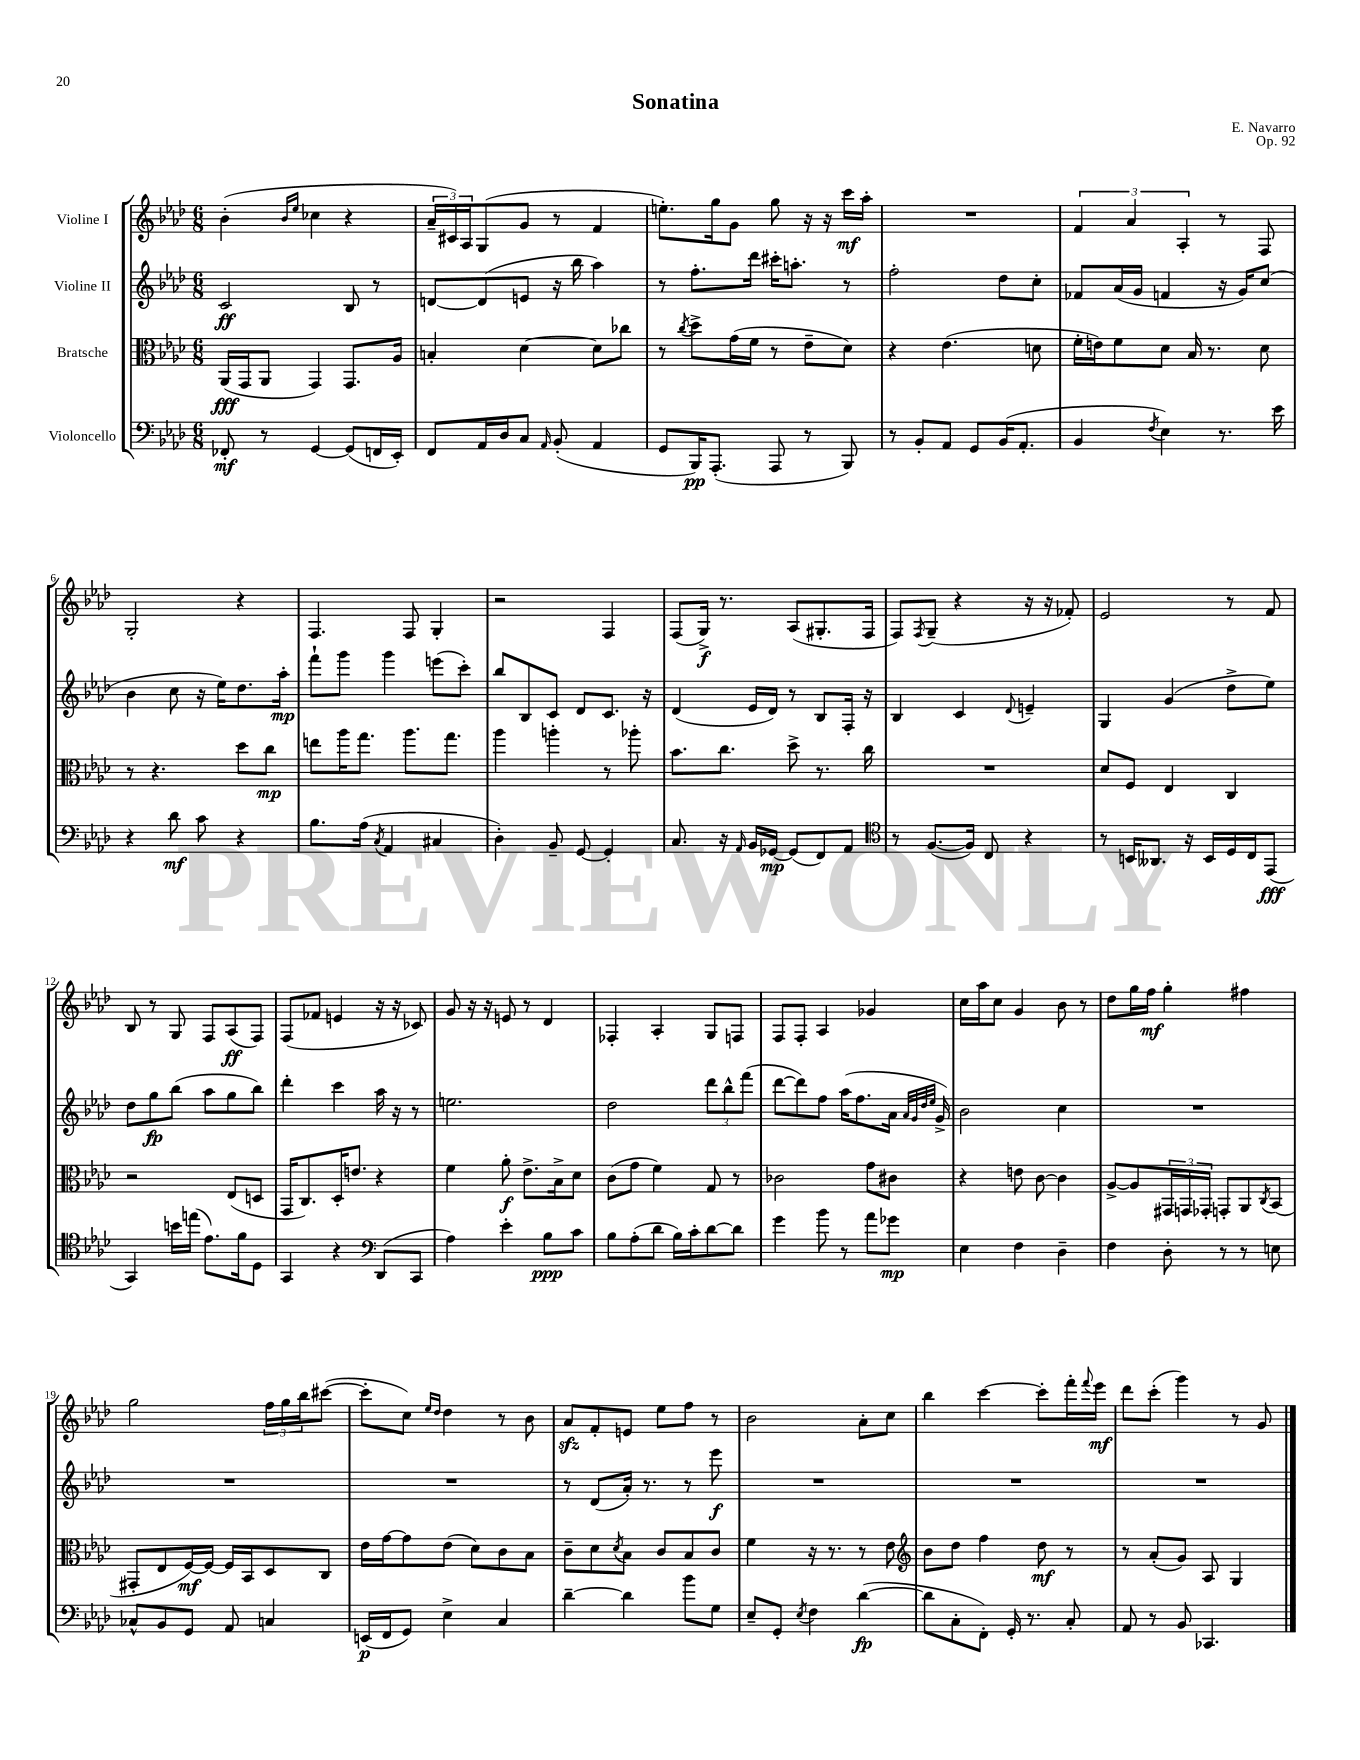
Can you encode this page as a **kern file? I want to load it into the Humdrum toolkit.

**kern	**kern	**kern	**kern
*staff4	*staff3	*staff2	*staff1
*clefF4	*clefC3	*clefG2	*clefG2
*k[b-e-a-d-]	*k[b-e-a-d-]	*k[b-e-a-d-]	*k[b-e-a-d-]
*M6/8	*M6/8	*M6/8	*M6/8
8FF-'/	(16AA-/LL	2c/	(4b-'\
.	16GG/J	.	.
8r	8AA-/J	.	.
.	.	.	16qqb-/LL
.	.	.	16qqee-/JJ
[4GG/	4GG/)	.	4cc-\
(8GG/]L	8.GG/L	8B-/	4r
16FF/L	.	8r	.
16EE-'/JJ)	16A-/Jk	.	.
=	=	=	=
8FF/L	4B'/	[8d/L	24a-~/LL
.	.	.	24c#/)
.	.	.	24A-/J
16AA-/L	.	(8d/]	(8G/
16D-/J	.	.	.
8C/J	[4d-\	8e/J	8g/J
16qqAA-/	.	.	.
(8BB-'/	.	16r	8r
.	.	16bb-\	.
4AA-/	8d-\]L	4aa-\)	4f/
.	8cc-\J	.	.
=	=	=	=
8GG/L	8r	8r	8.ee'\L)
.	8qcc/	.	.
16BBB-/K)	8dd-^\L	8.ff'\L	.
(8.AAA-'/J	.	.	16gg\k
.	(16g\L	.	8g\J
.	16f\JJ	16ddd-\Jk	.
8AAA-/	8r	16ccc#'\LK	8gg\
.	.	8.aa'\J	.
8r	8e-~\L	.	16r
.	.	.	16r
8BBB-/)	8d-\J)	8r	16ccc\LL
.	.	.	16aa-'\JJ
=	=	=	=
8r	4r	2ff'\	2.r
8BB-'/L	.	.	.
8AA-/J	(4.e-\	.	.
8GG/L	.	.	.
(16BB-/K	.	8dd-\L	.
8.AA-'/J	.	.	.
.	8d\	8cc'\J	.
=	=	=	=
4BB-/	16f'\LL	8f-/L	6f/
.	16e\J)	.	.
.	8f\	(16a-/L	.
.	.	.	6a-/
.	.	16g/JJ	.
8qF/	.	.	.
4E-\)	8d-\J	4f/	.
.	.	.	6A-'/
.	16B-/	.	.
.	8.r	.	.
8.r	.	16r	8r
.	.	16g/LK)	.
.	8d-\	(8cc/J	8F/
16e-\	.	.	.
=	=	=	=
4r	8r	4b-\	2G'/
.	4.r	.	.
8d-\	.	8cc\	.
8c\	.	16r	.
.	.	16ee-\LK)	.
4r	8dd-\L	8.dd-\	4r
.	8cc\J	.	.
.	.	16aa-'\Jk	.
=	=	=	=
8.B-\L	8ee\L	8fff`\L	4.F/
.	16aa-\K	8ggg\J	.
(16A-\Jk	8.gg\J	.	.
8qC/	.	.	.
4AA-/	.	4ggg\	.
.	8.aa-\L	.	8F/
4C#/	.	(8eee\L	4G'/
.	8.gg\J	.	.
.	.	8ccc'\J)	.
=	=	=	=
4D-'\)	4aa-\	8bb-/L	2r
.	.	8B-/	.
8BB-~/	4aa'\	8c/J	.
[8GG/	.	8d-/L	.
4GG'/]	8r	8.c/J	4F/
.	8aa-'\	.	.
.	.	16r	.
=	=	=	=
8.C/	8.b-\L	(4d-/	(8F/L
.	.	.	16G^/Jk)
16r	8.cc\J	.	8.r
16qqAA-/	.	.	.
16BB-/LL	.	16e-/LL	.
[16GG-/JJ	.	16d-/JJ)	.
(8GG-/]L	8dd-^\	8r	(8A-/L
8FF/)	8.r	8B-/L	8.G#'/
8AA-/J	.	16F'/Jk	.
.	16cc\	16r	16F/Jk
=	=	=	=
*clefC4	*	*	*
8r	2.r	4B-/	8F/L)
.	.	.	8qF/
([8.F/L	.	.	(8G~/J
.	.	4c/	4r
16F/]Jk)	.	.	.
8C/	.	.	.
.	.	8qqd-/	.
4r	.	4e~/	16r
.	.	.	16r
.	.	.	8f-'/)
=	=	=	=
8r	8d-/L	4G/	2e-/
16BB/LK	8F/J	.	.
8.AA--/J	.	.	.
.	4E-/	(4g/	.
16r	.	.	.
16BB/LL	.	.	.
16D-/	4C/	8dd-^\L	8r
16C/J	.	.	.
(8EE-/J	.	8ee-\J)	8f/
=	=	=	=
4GG/)	2r	8dd-\L	8B-/
.	.	8gg\	8r
16b\LL	.	(8bb-\J	8G/
(16ee\JJ	.	.	.
8.e-\L)	.	8aa-\L	8F/L
.	(8E-/L	8gg\	(8A-/
16f\k	.	.	.
8D-\J	8D/J	8bb-\J)	8F/J)
=	=	=	=
4GG/	16GG/LK	4ddd-'\	(8F/L
.	8.C/)	.	.
.	.	.	8f-/J
4r	16D-'/K	4ccc\	4e/
.	8.e/J	.	.
*clefF4	*	*	*
(8DD-/L	4r	16aa-\	16r
.	.	16r	16r
8CC/J	.	8r	8c-/)
=	=	=	=
4A-\)	4f\	2.ee\	8g/
.	.	.	16r
.	.	.	16r
4e-'\	8a-'\	.	8e/
.	8.e-^\L	.	8r
8B-\L	.	.	4d-/
.	16B-^\k	.	.
8c\J	8d-\J	.	.
=	=	=	=
8B-\L	(8c\L	2dd-\	4F-'/
(8A-'\	8g\J	.	.
8d-\J	4f\)	.	4A-'/
16B-\LL)	.	.	.
16c'\J	.	.	.
[8d-\	8G/	12ddd-\L	8G/L
.	.	12bb-^^\	.
8d-\]J	8r	.	8F/J
.	.	(12fff\J	.
=	=	=	=
4g\	2c-\	[8ddd-\L	8F/L
.	.	8ddd-\])	8F'/J
8b-\	.	8ff\J	4A-/
8r	.	(16aa-\LK	.
.	.	8.ff\	.
8a-\L	8g\L	.	4g-/
8g-\J	8c#\J	16a-\Jk	.
.	.	32qqa-/LLL	.
.	.	32qqg/	.
.	.	32qqdd-/	.
.	.	32qqee-/JJJ	.
.	.	16g^/)	.
=	=	=	=
4E-\	4r	2b-\	16cc\LL
.	.	.	16aa-\J
.	.	.	8cc\J
4F\	8e\	.	4g/
.	[8c\	.	.
4D-~\	4c\]	4cc\	8b-\
.	.	.	8r
=	=	=	=
4F\	[8A-^/L	2.r	8dd-\L
.	8A-/]	.	16gg\L
.	.	.	16ff\JJ
8D-'\	24GG#/L	.	4gg'\
.	24GG/	.	.
.	24GG-'/JJ	.	.
8r	8GG'/L	.	.
8r	8AA-/	.	4ff#\
.	8qC/	.	.
8E\	(8BB-/J	.	.
=	=	=	=
8C-^^/L	8GG#'/L	2.r	2gg\
8BB-/	8E-/	.	.
8GG/J	[16F/L)	.	.
.	16F/_JJ	.	.
8AA-/	16F/]LL	.	.
.	16BB-/J	.	.
4C/	8D-/	.	24ff\LL
.	.	.	24gg\
.	.	.	24bb-\J
.	8C/J	.	([8ccc#\J
=	=	=	=
(16EE/LL	16e-\LL	2.r	8ccc#'\]L
16FF/J	[16g\J	.	.
8GG/J)	8g\]	.	8cc\J)
.	.	.	16qqee-/LL
.	.	.	16qqdd-/JJ
4E-^\	(8e-\J	.	4dd-\
.	8d-\L)	.	.
4C/	8c\	.	8r
.	8B-\J	.	8b-\
=	=	=	=
[4d-~\	8c~\L	8r	8a-/L
.	8d-\	(8d-/L	8f'/
.	8qd-/	.	.
4d-\]	8B-\J	16a-'/Jk)	8e/J
.	.	8.r	.
.	8c/L	.	8ee-\L
8b-\L	8B-/	8r	8ff\J
8G\J	8c/J	8eee-\	8r
=	=	=	=
8E-~/L	4f\	2.r	2b-\
8GG'/J	.	.	.
8qE-/	.	.	.
4F\	16r	.	.
.	8.r	.	.
([4d-\	8r	.	8a-'\L
.	8e-\	.	8cc\J
=	=	=	=
*	*clefG2	*	*
8d-\]L	8b-\L	2.r	4bb-\
8C'\	8dd-\J	.	.
8FF'\J)	4ff\	.	[4ccc\
16GG'/	.	.	.
8.r	.	.	.
.	8dd-\	.	8ccc'\]L
8C'/	8r	.	16fff'\L
.	.	.	8qqfff/
.	.	.	16eee-\JJ
=	=	=	=
8AA-/	8r	2.r	8ddd-\L
8r	(8a-'/L	.	(8ccc'\J
8BB-/	8g/J)	.	4ggg\)
4.CC-/	8A-/	.	.
.	4G/	.	8r
.	.	.	8g/
==	==	==	==
*-	*-	*-	*-
